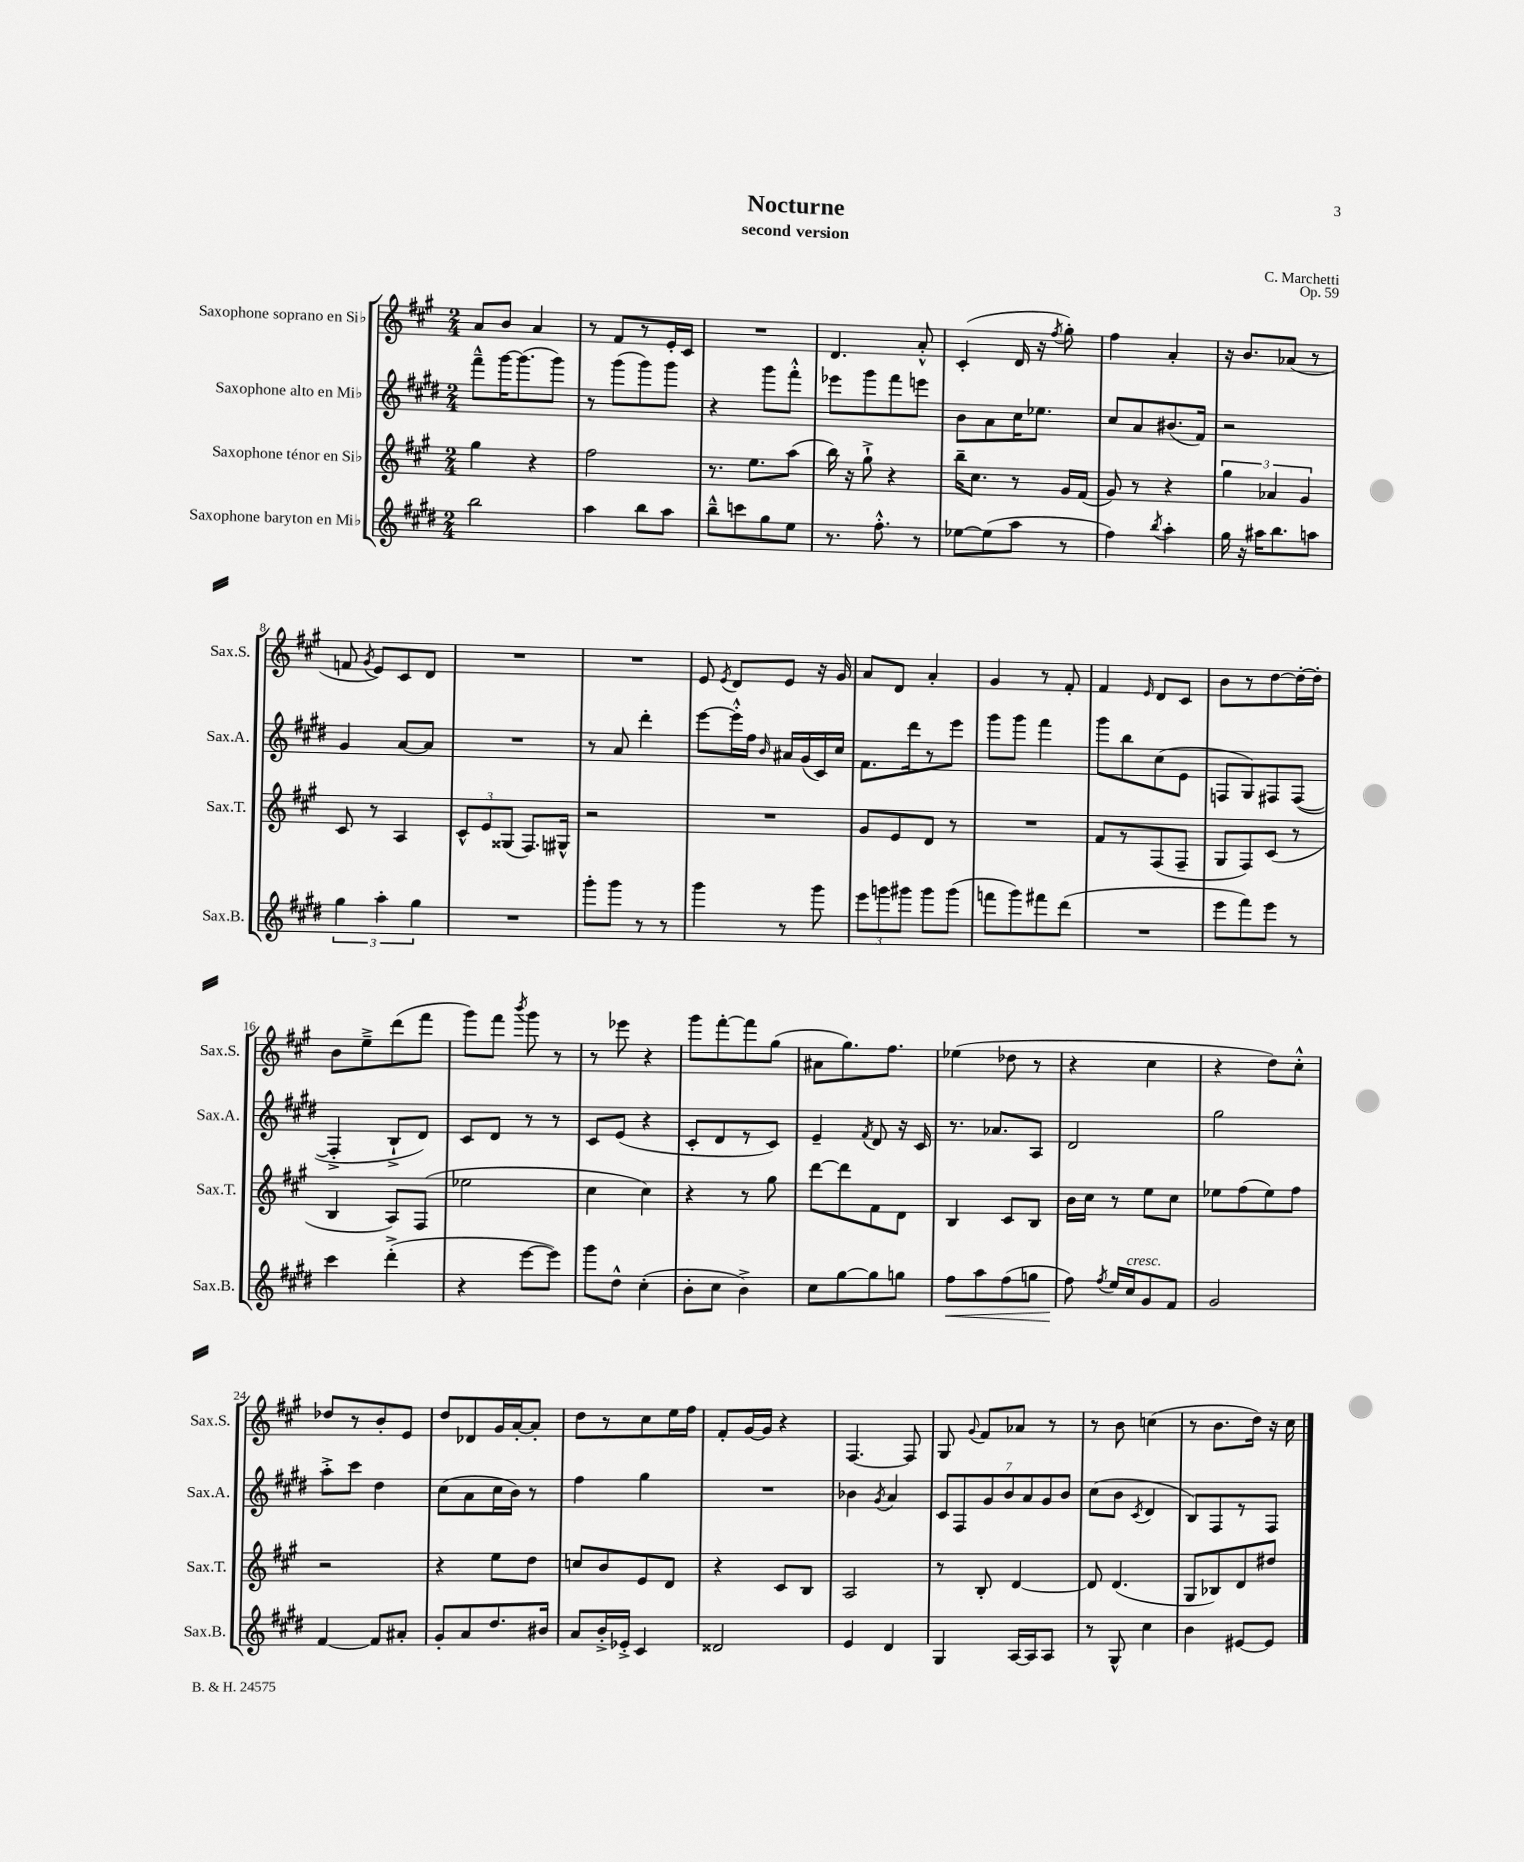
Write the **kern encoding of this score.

**kern	**dynam	**kern	**kern	**kern
*part4	*part4	*part3	*part2	*part1
*staff4	*staff4	*staff3	*staff2	*staff1
*I"Saxophone baryton en Mi♭	*	*I"Saxophone ténor en Si♭	*I"Saxophone alto en Mi♭	*I"Saxophone soprano en Si♭
*I'Sax.B.	*	*I'Sax.T.	*I'Sax.A.	*I'Sax.S.
*clefG2	*	*clefG2	*clefG2	*clefG2
*k[f#c#g#d#]	*	*k[f#c#g#]	*k[f#c#g#d#]	*k[f#c#g#]
*M2/4	*	*M2/4	*M2/4	*M2/4
=1	=1	=1	=1	=1
2bb\	.	4gg#\	8fff#~^^\L	8a/L
.	.	.	[16ggg#\K	8b/J
.	.	.	(8.ggg#\]	.
.	.	4r	.	4a/
.	.	.	8ggg#\J)	.
=2	=2	=2	=2	=2
4aa\	.	2ff#\	8r	8r
.	.	.	(8ggg#\L	8f#/L
8bb\L	.	.	8ggg#\)	8r
8aa\J	.	.	8ggg#\J	16e'/L
.	.	.	.	16c#/JJ
=3	=3	=3	=3	=3
8bb~^^\L	.	8.r	4r	2r
8cccn\	.	.	.	.
.	.	8.ee\L	.	.
8gg#\	.	.	8ggg#\L	.
8ee\J	.	(8aa\J	8fff#'^^\J	.
=4	=4	=4	=4	=4
8.r	.	16bb\)	8eee-X\L	4.d/
.	.	16r	.	.
.	.	8gg#`^\	8ggg#\	.
8.ff#'^^\	.	.	.	.
.	.	4r	8fff#\	.
8r	.	.	8eeen\J	8a'^^/
=5	=5	=5	=5	=5
[8ee-X\L	.	16bb~\KL	8b\L	(4c#'/
.	.	8.cc#\J	.	.
(8ee-\]	.	.	8a\	.
8aa\J	.	8r	16cc#\K	16d/
.	.	.	8.ee-X\J	16r
.	.	.	.	8qff#/
8r	.	16g#/LL	.	8gg#'\)
.	.	(16f#/JJ	.	.
=6	=6	=6	=6	=6
4ff#\)	.	8g#/)	8cc#/L	4ff#\
.	.	8r	8a/	.
8qbb/	.	.	.	.
4aa'\	.	4r	(8.b#X/	4a'/
.	.	.	16f#/Jk)	.
=7	=7	=7	=7	=7
16gg#\	.	6gg#\	2r	16r
16r	.	.	.	8.b/L
16aa#X\KL	.	.	.	.
.	.	6a-X/	.	.
8.bb\	.	.	.	.
.	.	.	.	(8a-X/J
.	.	6g#/	.	.
8aan\J	.	.	.	8r
!!LO:LB:g=z
=8	=8	=8	=8	=8
6gg#\	.	8c#/	4g#/	8fn/
.	.	.	.	8qg#/
.	.	8r	.	8e/L)
6aa'\	.	.	.	.
.	.	4A/	[8a/L	8c#/
6gg#\	.	.	.	.
.	.	.	8a/J]	8d/J
=9	=9	=9	=9	=9
2r	.	12c#^^/L	2r	2r
.	.	12e/	.	.
.	.	(12G##X/J	.	.
.	.	8.F#/L)	.	.
.	.	16G#X^^/Jk	.	.
=10	=10	=10	=10	=10
8ggg#'\L	.	2r	8r	2r
8ggg#\J	.	.	8a/	.
8r	.	.	4ddd#'\	.
8r	.	.	.	.
=11	=11	=11	=11	=11
4ggg#\	.	2r	[8eee\L	8e/
.	.	.	.	8qe/
.	.	.	16eee'^^\L]	8d/L
.	.	.	16ff#\JJ	.
.	.	.	16qqb/	.
8r	.	.	16a#X/LL	8e/J
.	.	.	(16g#/	.
8ggg#\	.	.	16c#/)	16r
.	.	.	16cc#/JJ	16g#/
=12	=12	=12	=12	=12
12eee\L	.	8g#/L	8.f#\L	8a/L
12gggn\	.	.	.	.
.	.	8e/	.	8d/J
12ggg#X\J	.	.	.	.
.	.	.	16ddd#\k	.
8ggg#\L	.	8d/J	8r	4a'/
(8ggg#\J	.	8r	8eee\J	.
=13	=13	=13	=13	=13
8fffn\L	.	2r	8ggg#\L	4g#/
8ggg#\)	.	.	8ggg#\J	.
8fff#X\	.	.	4fff#\	8r
(8ddd#\J	.	.	.	8f#'/
=14	=14	=14	=14	=14
2r	.	8f#/L	8ggg#\L	4f#/
.	.	8r	8bb\	.
.	.	.	.	16qqe/
.	.	(8F#/	(8cc#\	8d/L
.	.	8F#~/J	8e\J	8c#/J
=15	=15	=15	=15	=15
8eee\L	.	8G#/L	8Fn/L	8b\L
8fff#\)	.	8F#/)	8G#/)	8r
8eee\J	.	(8c#/J	8F#X/	[8dd\
8r	.	8r	([8F#/J	16dd'\L_
.	.	.	.	16dd'\JJ]
!!LO:LB:g=z
=16	=16	=16	=16	=16
4ccc#\	.	4B/	4F#'^/]	8b\L
.	.	.	.	8ee~^\
(4ddd#'^\	.	8A/L)	8B`^/L	(8ddd\
.	.	(8F#/J	8d#/J)	8fff#\J
=17	=17	=17	=17	=17
4r	.	2ee-X\	8c#/L	8ggg#\L)
.	.	.	8d#/J	8fff#\J
.	.	.	.	8qbbb/
[8eee\L	.	.	8r	8ggg#\
8eee\J])	.	.	8r	8r
=18	=18	=18	=18	=18
8ggg#\L	.	4cc#\	8c#/L	8r
8dd#^^\J	.	.	(8e/J	8eee-X\
(4cc#'\	.	4cc#\)	4r	4r
=19	=19	=19	=19	=19
8b'\L	.	4r	8c#'/L	8ggg#\L
8cc#\J	.	.	8d#/	[8fff#'\
4b^\)	.	8r	8r	8fff#\]
.	.	8gg#\	8c#/J)	(8gg#\J
=20	=20	=20	=20	=20
8cc#\L	.	[8ddd\L	4e~/	8a#X\L
[8gg#\	.	8ddd\]	.	8.gg#\)
.	.	.	8qf#/	.
8gg#\]	.	8f#\	8d#/	.
.	.	.	.	8.ff#\J
8ggn\J	.	8d\J	16r	.
.	.	.	16c#/	.
=21	=21	=21	=21	=21
!	!LO:HP:b	!	!	!
8ff#\L	<	4B/	8.r	(4ee-X\
8aa\	.	.	.	.
.	.	.	8.a-X/L	.
(8ff#\	.	8c#/L	.	8dd-X\
8ggn\J	.	8B/J	8A/J	8r
=22	=22	=22	=22	=22
8ff#\)	.	16b\LL	2d#/	4r
.	.	16cc#\JJ	.	.
8qff#/	.	.	.	.
16ee/LL	[	8r	.	.
!LO:TX:a:i:t=cresc.	!	!	!	!
16cc#/J	.	.	.	.
8g#/	.	8ee\L	.	4cc#\
8f#/J	.	8cc#\J	.	.
=23	=23	=23	=23	=23
2g#/	.	8ee-X\L	2gg#\	4r
.	.	(8ff#\	.	.
.	.	8ee-\)	.	8dd\L)
.	.	8ff#\J	.	8cc#'^^\J
!!LO:LB:g=z
=24	=24	=24	=24	=24
[4f#/	.	2r	8aa'^\L	8dd-X/L
.	.	.	8ccc#\J	8r
8f#/L]	.	.	4dd#\	8b'/
8a#X'/J	.	.	.	8e/J
=25	=25	=25	=25	=25
8g#'/L	.	4r	(8cc#\L	8dd/L
8a/	.	.	8a\	8d-X/
8.dd#/	.	8ee\L	16cc#\L	16g#/L
.	.	.	16b\JJ)	[16a'/J
.	.	8dd\J	8r	8a'/J]
16b#X/Jk	.	.	.	.
=26	=26	=26	=26	=26
8a/L	.	8ccn/L	4ff#\	8dd\L
16b'^/L	.	8b/	.	8r
16e-X'^/JJ	.	.	.	.
4c#/	.	8e/	4gg#\	8cc#\
.	.	8d/J	.	16ee\L
.	.	.	.	16ff#\JJ
=27	=27	=27	=27	=27
2d##X/	.	4r	2r	8f#'/L
.	.	.	.	[16g#/L
.	.	.	.	16g#/JJ]
.	.	8c#/L	.	4r
.	.	8B/J	.	.
=28	=28	=28	=28	=28
4e/	.	2A/	4b-X\	[4.F#/
.	.	.	8qg#/	.
4d#/	.	.	4a/	.
.	.	.	.	8F#/]
=29	=29	=29	=29	=29
4G#/	.	8r	14c#/L	8G#/
.	.	.	14F#/	.
.	.	.	.	8qqg#/
.	.	8B'/	.	8f#/L
.	.	.	14g#/	.
.	.	.	14b/	.
[16A/LL	.	[4d/	.	8a-X/J
.	.	.	14a/	.
16A/J]	.	.	.	.
.	.	.	14g#/	.
8A/J	.	.	.	8r
.	.	.	14b/J	.
=30	=30	=30	=30	=30
8r	.	8d/]	(8cc#\L	8r
8G#^^/	.	(4.d/	8b\J	8b\
.	.	.	8qc#/	.
4cc#\	.	.	4d#/	(4ccn\
=31	=31	=31	=31	=31
4b\	.	8G#/L	8B/L)	8r
.	.	8B-X/)	8F#/	8.b\L
[8e#X/L	.	8d/	8r	.
.	.	.	.	16dd\Jk)
8e#/J]	.	8dd#X/J	8F#/J	16r
.	.	.	.	16cc#\
==	==	==	==	==
*-	*-	*-	*-	*-
